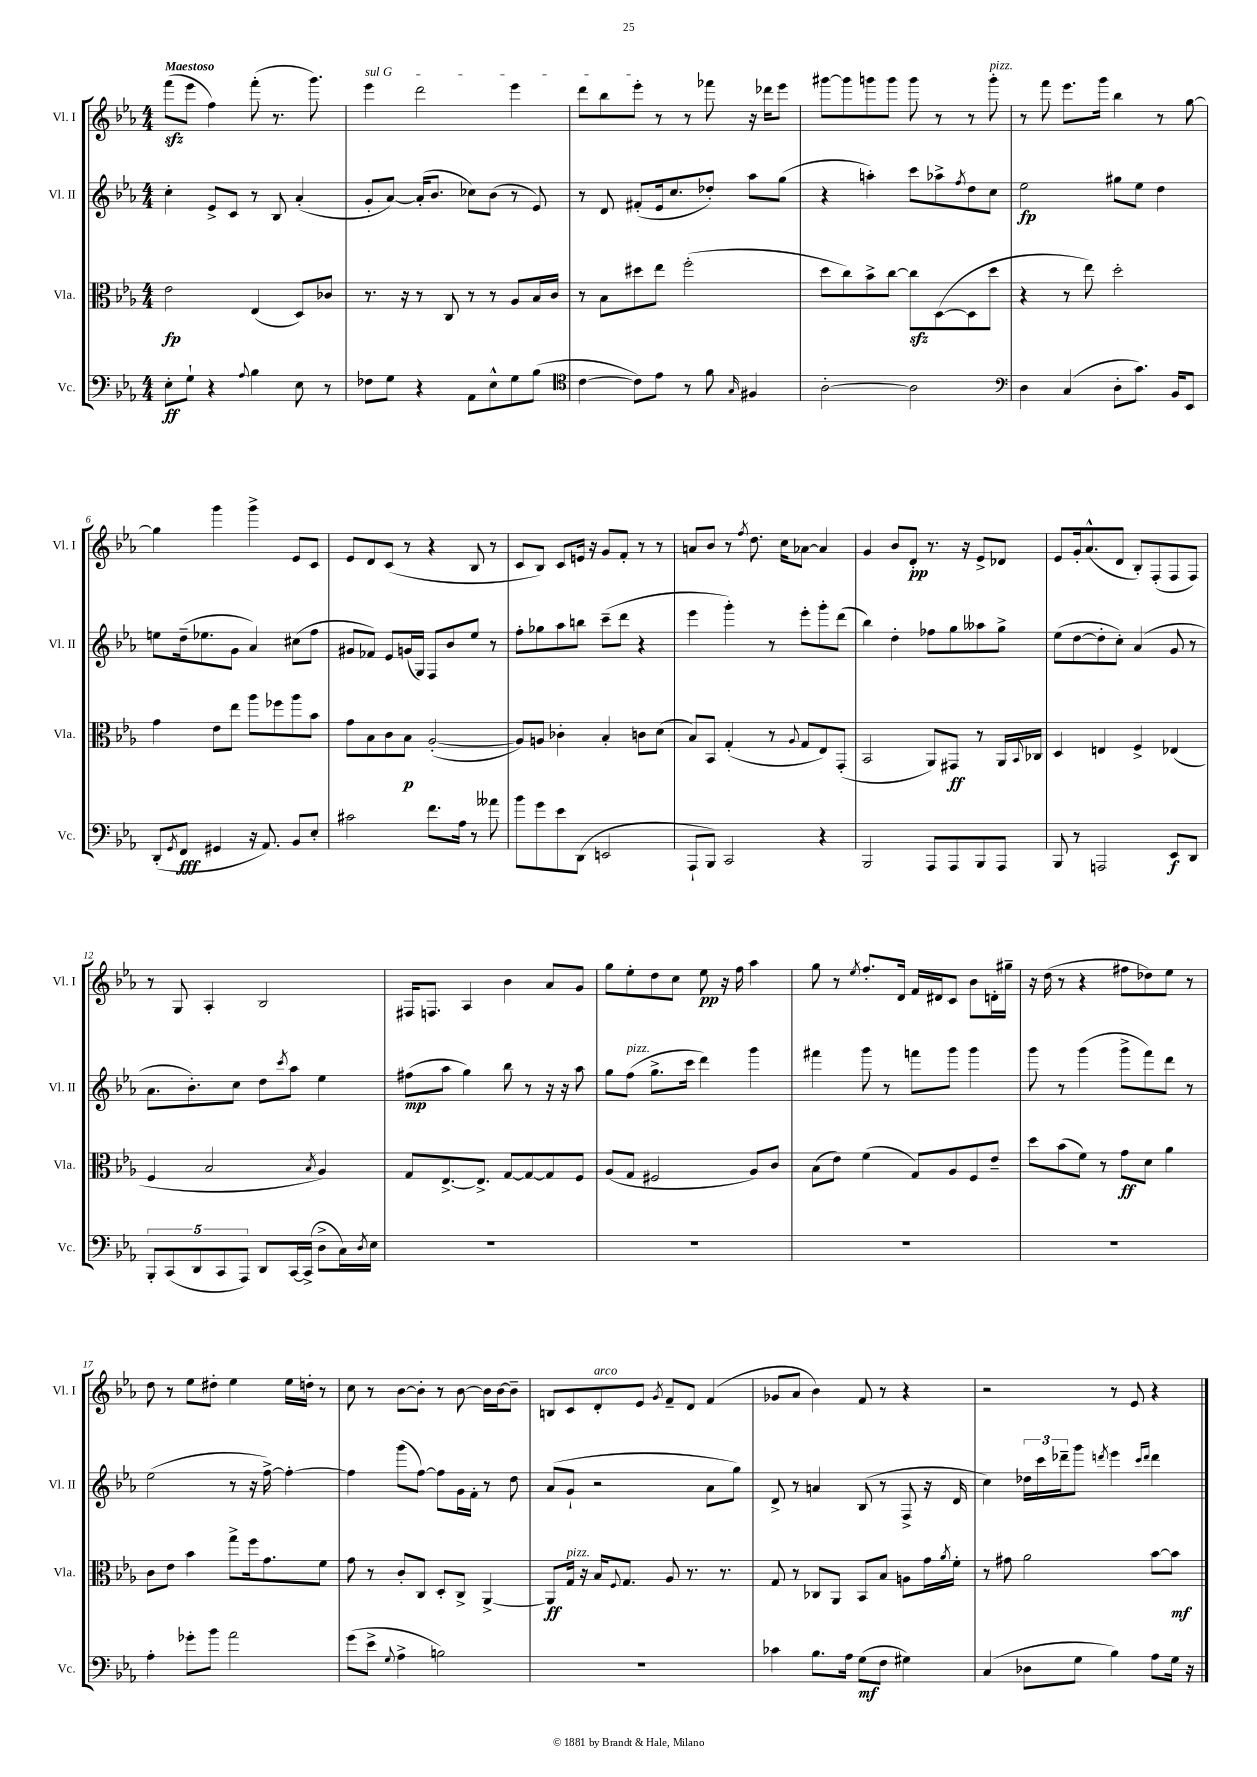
<<
\new StaffGroup <<
\new Staff = "s0" \with { instrumentName = "Vl. I" shortInstrumentName = "Vl. I" } {
    \clef treble \key ees \major \numericTimeSignature \time 4/4 \tempo "Maestoso"
    f'''8\sfz( ees'''8 f''4) f'''8-.( r8. g'''8.) |
    \once \override TextSpanner.bound-details.left.text = \markup { \italic "sul G" } ees'''4\startTextSpan d'''2 ees'''4 |
    d'''8 bes''8 ees'''8-.\stopTextSpan r8 r8 fes'''8 r16 des'''16 ees'''8 |
    gis'''8~ gis'''8 g'''8 g'''8 g'''8 r8 r8 g'''8-.^\markup { \italic "pizz." } |
    r8 f'''8 ees'''8. g'''16 bes''4 r8 g''8~ |
    g''4 g'''4 g'''4-> ees'8 c'8 |
    ees'8 d'8 c'8( r8 r4 bes8 r8 |
    c'8 bes8) c'8 e'16 r16 g'8 f'8-. r8 r8 |
    a'8 bes'8 r8 \acciaccatura { f''8 } d''8. c''16 aes'8~ aes'4 |
    g'4 bes'8 d'8-.\pp r8. r16 ees'8-> des'8 |
    ees'8 g'16-. aes'8.-^( d'8 bes8-.) f8-.( f8 f8) |
    r8 g8 aes4-. bes2 |
    fis16 f8. aes4 bes'4 aes'8 g'8 |
    g''8 ees''8-. d''8 c''8 ees''8\pp r16 f''16 aes''4 |
    g''8 r8 \acciaccatura { ees''8 } f''8.-. d'16 f'16 dis'16 c'8 bes'8 d'16-. gis''16-- |
    r16 d''16( r8 r4 fis''8 des''8) ees''8 r8 |
    d''8 r8 ees''8 dis''8-. ees''4 ees''16 d''16-. r8 |
    c''8 r8 bes'8~ bes'8-. r8 bes'8~ bes'16 bes'16~ bes'8-- |
    b8 c'8 d'8-.^\markup { \italic "arco" } ees'8 \acciaccatura { g'8 } f'8-- d'8 f'4( |
    ges'8 aes'8 bes'4) f'8 r8 r4 |
    r2 r8 ees'8 r4 \bar "|." |
}
\new Staff = "s1" \with { instrumentName = "Vl. II" shortInstrumentName = "Vl. II" } {
    \clef treble \key ees \major \numericTimeSignature \time 4/4
    c''4-. ees'8-> c'8 r8 bes8 aes'4-.( |
    g'8-. aes'8~) aes'16-.( bes'8. ces''8) bes'8( r8 ees'8) |
    r8 d'8 fis'8-.( ees'16 c''8. des''8-.) aes''8 g''8( |
    r4 a''4-.) c'''8 aes''8-> \acciaccatura { f''8 } d''8 c''8 |
    ees''2\fp gis''8 ees''8 d''4 |
    e''8 d''16--( ees''8. g'8 aes'4) cis''8( f''8 |
    gis'8 fes'8) ees'8 g'16( g16) f8 bes'8 ees''8 r8 |
    f''8-. ges''8 aes''8 b''8 c'''8--( d'''8 r4 |
    ees'''4 g'''4-.) r8 ees'''8-. g'''8-. d'''8( |
    bes''4) d''4-. fes''8 g''8 aeses''8 g''8-> |
    ees''8( d''8~ d''8-. c''8-.) aes'4( g'8 r8 |
    aes'8. bes'8.-.) c''8 d''8 \acciaccatura { c'''8 } aes''8 ees''4 |
    fis''8\mp( aes''8 g''4) bes''8 r8 r16 r16 aes''8 |
    g''8 f''8^\markup { \italic "pizz." }( g''8.-> c'''16 d'''4) g'''4 |
    fis'''4 g'''8 r8 f'''8 g'''8 g'''4 |
    g'''8 r8 g'''4( g'''8-> f'''8) d'''8 r8 |
    ees''2( r8 r16 f''16~->) f''4~-. |
    f''4 g'''8( f''8~) f''8 g'16 f'16-. r8 d''8 |
    aes'8( g'8-! r2 aes'8 g''8) |
    d'8-> r8 a'4 bes8( r8 f8-> r16 d'16 |
    c''4) \tuplet 3/2 { des''16 c'''16 des'''16-- } g'''8 \acciaccatura { d'''8 } ees'''4 \grace { c'''16 d'''16 } d'''4 \bar "|." |
}
\new Staff = "s2" \with { instrumentName = "Vla." shortInstrumentName = "Vla." } {
    \clef alto \key ees \major \numericTimeSignature \time 4/4
    ees'2\fp ees4( d8) ces'8 |
    r8. r16 r8 c8 r8 r8 aes8 bes16 c'16 |
    r8 bes8 dis''8 ees''8 f''2-.( |
    d''8 c''8) bes'8-> c''8~ c''8\sfz d8~( d8 d''8 |
    r4 r8 ees''8) d''2-. |
    g'4 ees'8 ees''8 aes''8 fes''8 aes''8 bes'8 |
    g'8 bes8 c'8 bes8\p aes2~-.( |
    aes8) a8 ces'4-. bes4-. c'8 d'8( |
    bes8) bes,8 g4-.( r8 \appoggiatura { aes8 } g8 ees8) g,8-.( |
    bes,2 aes,8) gis,8\ff r8 aes,16 \appoggiatura { bes,8 } ces16 |
    d4 e4 f4-> ees4( |
    f4 bes2 \acciaccatura { bes8 } aes4) |
    g8 ees8.~-> ees8.-> g8~ g8~ g8 f8 |
    aes8( g8 fis2 aes8) c'8 |
    bes8( ees'8) f'4( g8) aes8 f8 ees'8-- |
    d''8 bes'8( f'8) r8 g'8\ff d'8 aes'4 |
    c'8 ees'8 bes'4 g''8-> f''16 g'8. f'8 |
    g'8 r8 c'8-. c8 d8-. c8-> aes,4~-> |
    aes,8\ff g16^\markup { \italic "pizz." } r16 bes16 \appoggiatura { f8 } g8. aes8 r8. r8. |
    g8 r8 ces8 aes,8 bes,8 bes8 a8 g'16 \acciaccatura { aes'8 } f'16-. |
    r8 gis'8 aes'2 bes'8~ bes'8\mf \bar "|." |
}
\new Staff = "s3" \with { instrumentName = "Vc." shortInstrumentName = "Vc." } {
    \clef bass \key ees \major \numericTimeSignature \time 4/4
    ees8-.\ff g8-! r4 \appoggiatura { aes8 } bes4 ees8 r8 |
    fes8 g8 r4 aes,8 ees8-^ g8 bes8( |
    \clef tenor c'4~ c'8) ees'8 r8 f'8 \grace { g16 } fis4 |
    aes2~-. aes2 |
    \clef bass d4 c4( d8-. c'8.) bes,16 ees,8 |
    d,8-.( \acciaccatura { g,8 } f,8\fff gis,4 r16 aes,8.) bes,8 ees8-. |
    cis'2 f'8. aes16 r8 aeses'8 |
    bes'8 g'8 ees'8 d,8( e,2 |
    aes,,8-! bes,,8) c,2 r4 |
    bes,,2 aes,,8 aes,,8 bes,,8 aes,,8 |
    bes,,8 r8 a,,2 ees,8\f d,8 |
    \tuplet 5/4 { bes,,8-. c,8( d,8 c,8 aes,,8) } d,8 c,16~ c,16->( d8-> c16) \acciaccatura { d8 } ees16 |
    R1 |
    R1 |
    R1 |
    R1 |
    aes4-. ges'8-. bes'8 aes'2 |
    g'8( ees'8-> \appoggiatura { g8 } aes4-> b2) |
    R1 |
    ces'4 bes8. aes16 g8\mf( f8 gis4) |
    c4( des8 g8 bes4) aes8 g16 r16 \bar "|." |
}
>>
>>
